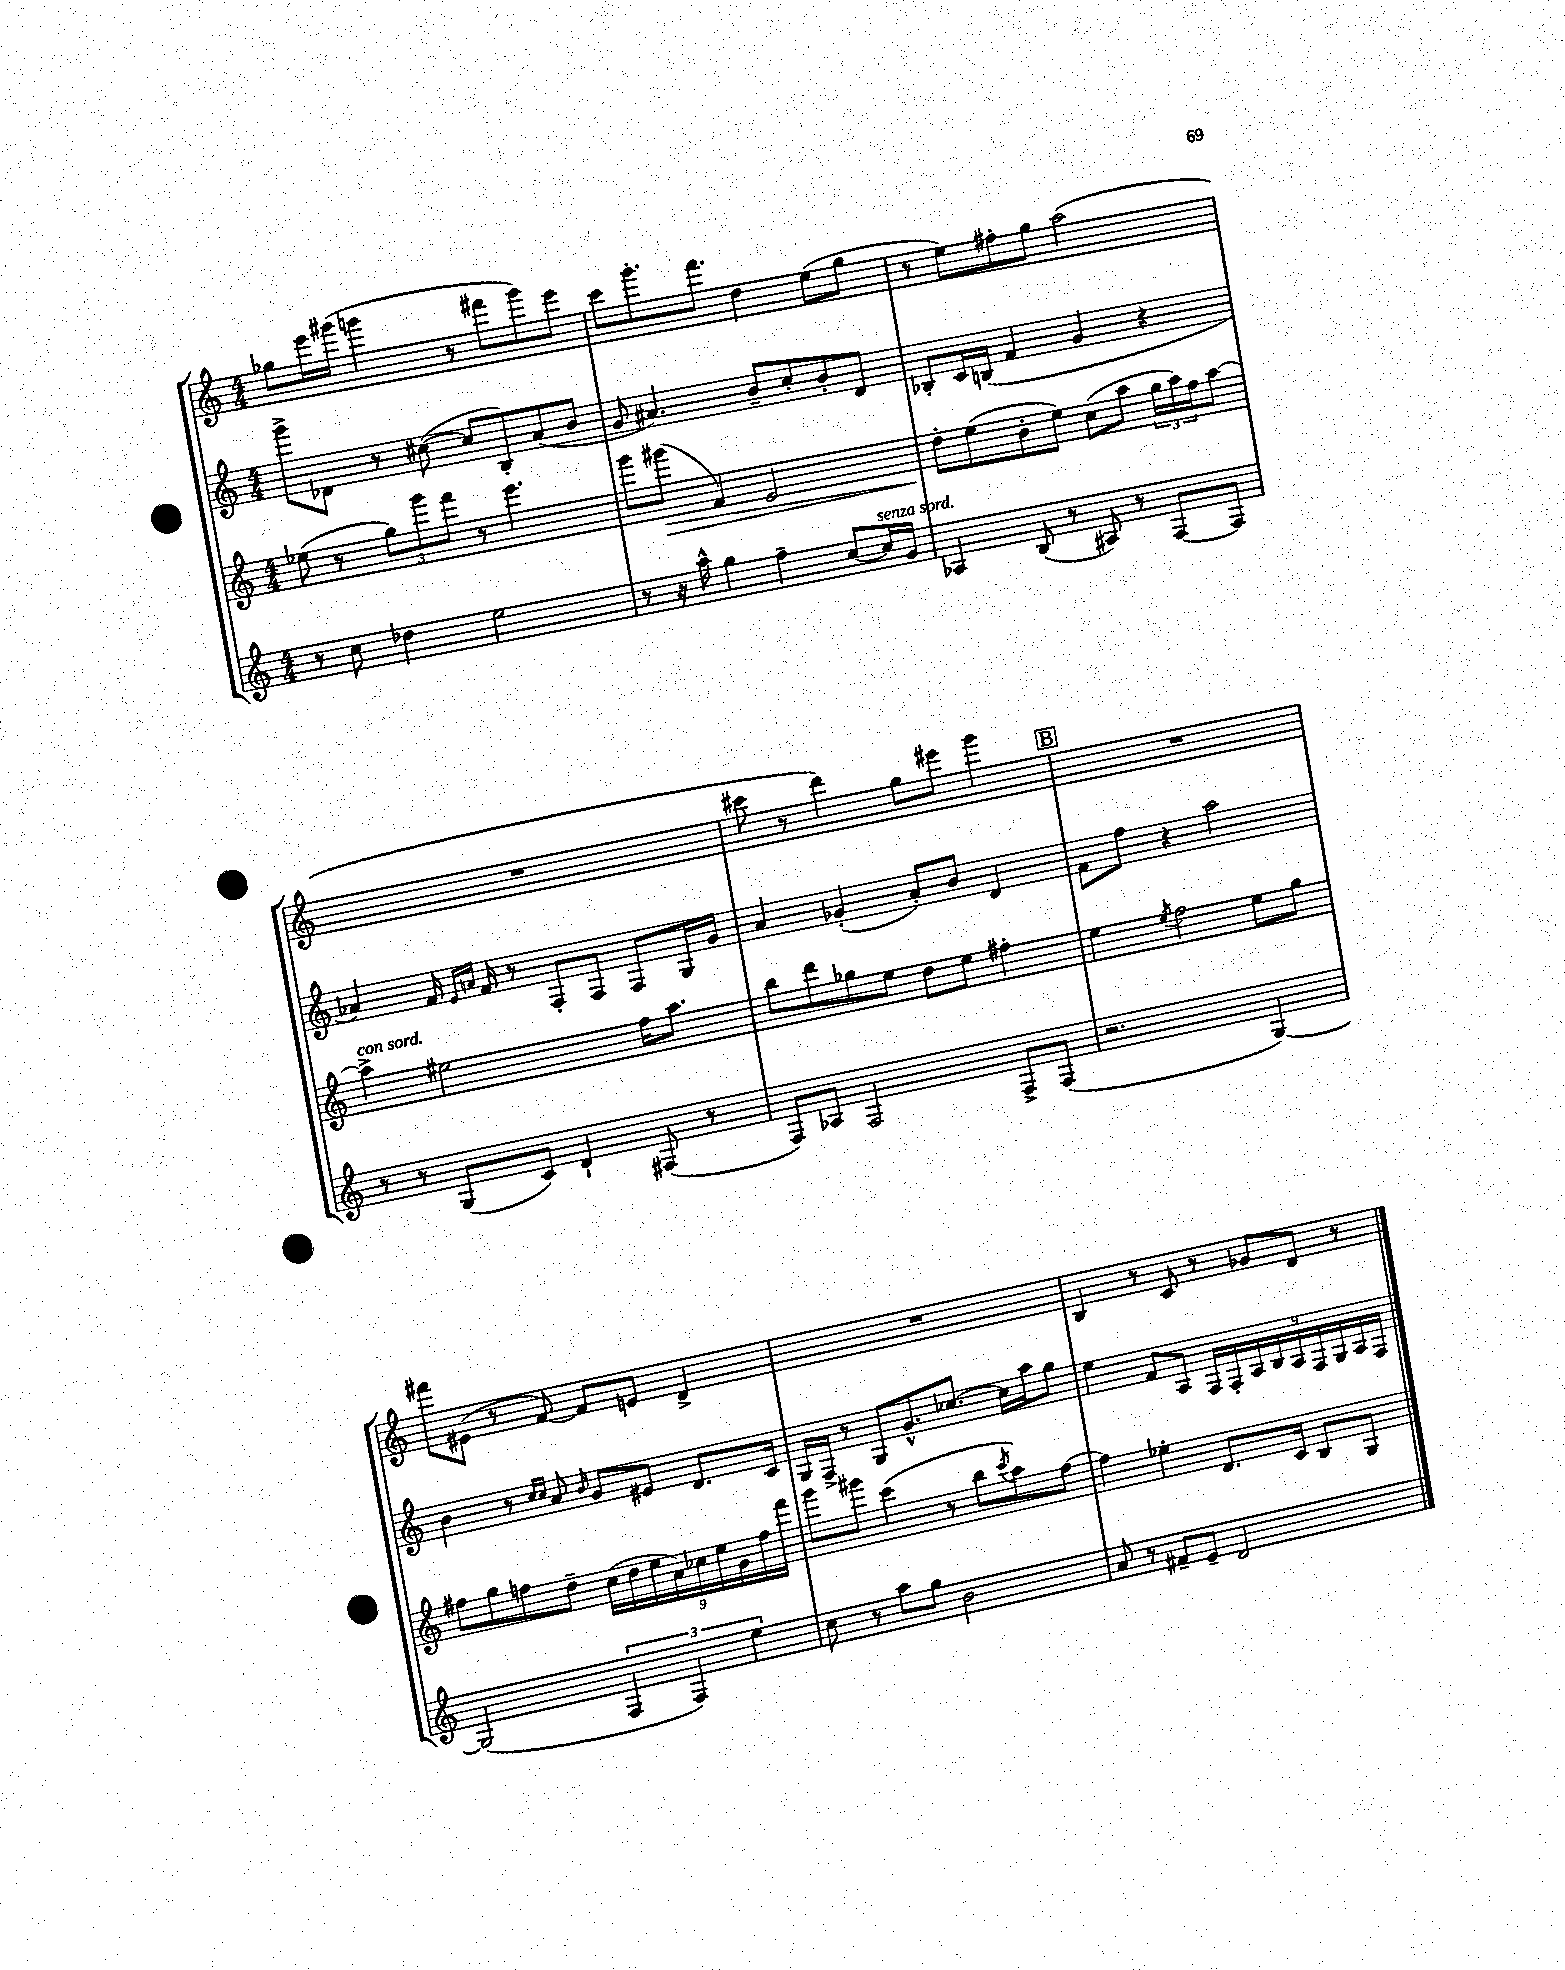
<<
\new StaffGroup <<
\new Staff = "s0" {
    \clef treble \key c \major \numericTimeSignature \time 4/4
    ges''8 e'''16 gis'''16( g'''4 r8 fis'''8 g'''8) e'''8 |
    c'''8 g'''8.-. f'''8. d''4 e''8( g''8 |
    r8 e''8) fis''8-. g''8 a''2( |
    R1 |
    cis'''8 r8 d'''4) g''8 eis'''8 g'''4 |
    \mark \markup { \box "B" } R1 |
    fis'''8 eis'8( r8 f'8~) f'8 e'8 d'4-> |
    R1 |
    b4 r8 c'8 r8 ges'8 d'8 r8 \bar "|." |
}
\new Staff = "s1" {
    \clef treble \key c \major \numericTimeSignature \time 4/4
    g'''8-> des'8 r8 cis''8~( cis''8 b8-.) a'8( b'8 |
    g'8 ais'4.) b'8-- c''8-. b'8-. d'8 |
    bes8-. c'16 b16( f'4 g'4 r4 |
    aes'4) f'16 \grace { e'16 a'16 } f'16 r8 f8-. f8 f8 g16 g'16 |
    a'4 ges'4-.( a'8-.) b'8 d'4 |
    \mark \markup { \box "B" } f'8 f''8 r4 a''2 |
    b'4 r8 \grace { c''16 c''16 } a'8 \grace { b'16 } g'8 eis'8 d'8. c'16 |
    g16 f16-> r8 g8 g'8.-^ ces''8.~ ces''16 a''16 g''8 |
    e''4 f'8 a8 \tuplet 9/8 { f16 f16-. a16 b16 a16 f16 g16 a16 f16 } \bar "|." |
}
\new Staff = "s2" {
    \clef treble \key c \major \numericTimeSignature \time 4/4
    ees''8( r8 \tuplet 3/2 { g''8) g'''8 f'''8 } r8 e'''4. |
    g'''8 gis'''8\>( f'4) e'2 |
    d''8-.\! e''8( b'8-. e''8) c''8( a''8 \tuplet 3/2 { g''16 a''16) f''16 } a''8~ |
    a''4->^\markup { \italic "con sord." } eis''2 f''16 a''8. |
    b''8 d'''8 ges''8 e''8 d''8 e''8 fis''4-. |
    \mark \markup { \box "B" } e''4 \acciaccatura { e''8 } f''2 e''8 g''8 |
    fis''8 g''8 f''8 d''8-- \tuplet 9/8 { c''16( d''16 e''16 a'16) ces''16 e''16 g'16 f''16 f'''16 } |
    g'''8 gis'''8 c'''4( r8 b''8 \acciaccatura { c'''8 } a''8) f''8~ |
    f''4 ees''4-. d'8. c'16 b8 g8 \bar "|." |
}
\new Staff = "s3" {
    \clef treble \key c \major \numericTimeSignature \time 4/4
    r8 c''8 des''4 e''2 |
    r8 r16 a''16-^ g''4 f''4-- c''8~ c''16^\markup { \italic "senza sord." } g'16 |
    aes4 b8( r8 ais8) r8 f8~ f8 |
    r8 r8 g8( c'8) d'4-! fis8( r8 |
    f8) aes8 f2 f8-> f8( |
    \mark \markup { \box "B" } r2. g4~) |
    g2( \tuplet 3/2 { f4 f4) e''4 } |
    c''8 r8 a''8 g''8 b'2 |
    a'8 r8 fis'8-- e'8-- d'2 \bar "|." |
}
>>
>>
\layout { \context { \Score \remove "Bar_number_engraver" } }
